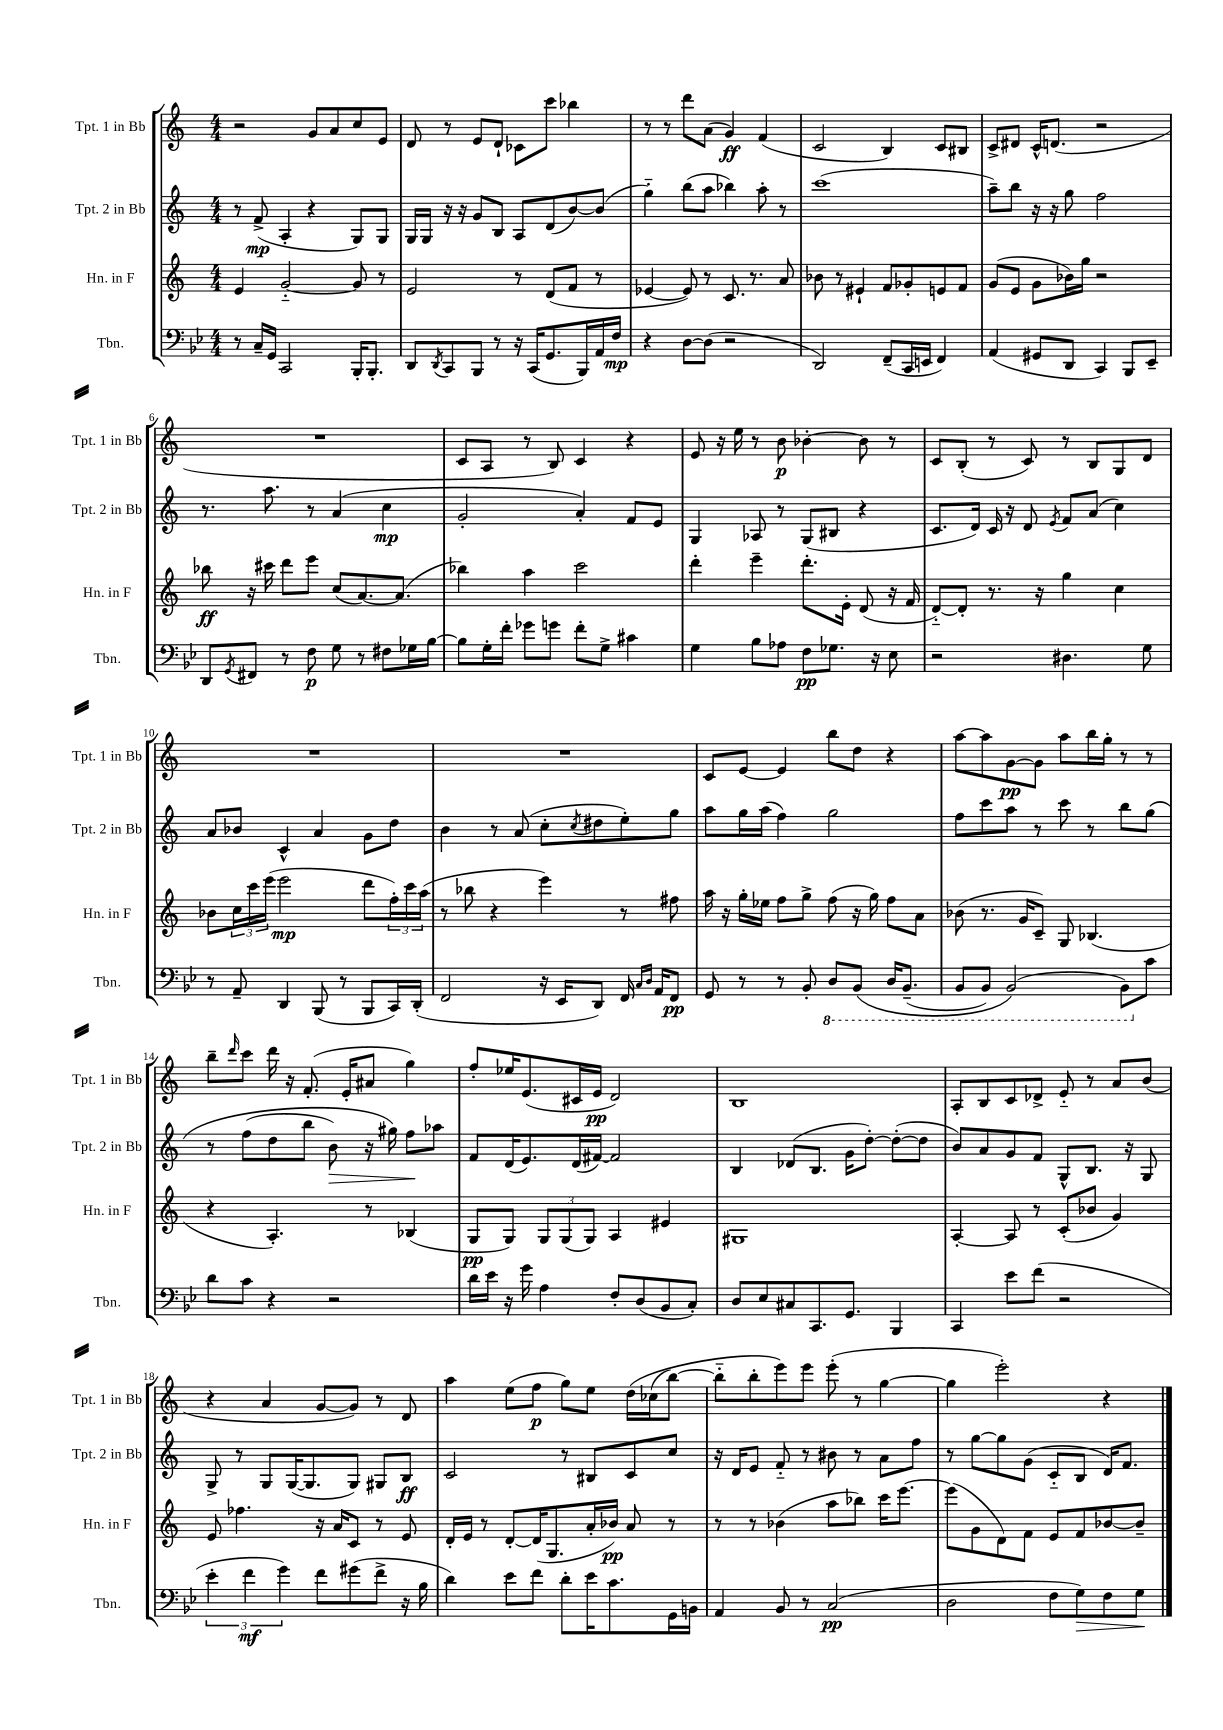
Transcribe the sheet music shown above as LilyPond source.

<<
\new StaffGroup <<
\new Staff = "s0" \with { instrumentName = "Tpt. 1 in Bb" shortInstrumentName = "Tpt. 1 in Bb" } {
    \clef treble \key c \major \numericTimeSignature \time 4/4
    r2 g'8 a'8 c''8 e'8 |
    d'8 r8 e'8 d'8-! ces'8 c'''8 bes''4 |
    r8 r8 d'''8 a'8( g'4\ff) f'4( |
    c'2 b4) c'8 bis8 |
    c'8-> dis'8 c'16-^ d'8.( r2 |
    R1 |
    c'8 a8 r8 b8) c'4 r4 |
    e'8 r16 e''16 r8 b'8\p bes'4~-. bes'8 r8 |
    c'8 b8-.( r8 c'8) r8 b8 g8 d'8 |
    R1 |
    R1 |
    c'8 e'8~ e'4 b''8 d''8 r4 |
    a''8~ a''8 g'8~\pp g'8 a''8 b''16 g''16-. r8 r8 |
    b''8-- \grace { d'''16 } c'''8 d'''16 r16 f'8.-.( e'16-. ais'8 g''4) |
    f''8-. ees''16 e'8.( cis'16 e'16\pp d'2) |
    b1 |
    a8-. b8 c'8 des'8-> e'8-_ r8 a'8 b'8( |
    r4 a'4 g'8~ g'8) r8 d'8 |
    a''4 e''8( f''8\p g''8) e''8 d''16\( ces''16( b''8~) |
    b''8-_ b''8-. e'''8\) e'''8 e'''8-.( r8 g''4~ |
    g''4 e'''2-.) r4 \bar "|." |
}
\new Staff = "s1" \with { instrumentName = "Tpt. 2 in Bb" shortInstrumentName = "Tpt. 2 in Bb" } {
    \clef treble \key c \major \numericTimeSignature \time 4/4
    r8 f'8->\mp( a4-. r4 g8) g8 |
    g16 g16 r16 r16 g'8 b8 a8 d'8( b'8~) b'8( |
    g''4-_) b''8( a''8 bes''4) a''8-. r8 |
    c'''1( |
    a''8--) b''8 r16 r16 g''8 f''2 |
    r8. a''8. r8 a'4( c''4\mp |
    g'2-. a'4-.) f'8 e'8 |
    g4 aes8 r8 g8( bis8 r4 |
    c'8. d'16) c'16 r16 d'8 \acciaccatura { e'8 } f'8 a'8( c''4) |
    a'8 bes'8 c'4-^ a'4 g'8 d''8 |
    b'4 r8 a'8( c''8-. \acciaccatura { c''8 } dis''8 e''8-.) g''8 |
    a''8 g''16 a''16( f''4) g''2 |
    f''8 c'''8 a''8 r8 c'''8 r8 b''8 g''8\( |
    r8 f''8( d''8 b''8 b'8\>) r16 gis''16\) f''8\! aes''8 |
    f'8 d'16( e'8.) d'16( fis'16~) fis'2 |
    b4 des'8( b8. g'16 d''8~-.) d''8~-.( d''8 |
    b'8) a'8 g'8 f'8 g8-^ b8. r16 g8 |
    g8-> r8 g8 g16~( g8. g8) gis8 b8\ff |
    c'2 r8 bis8 c'8 c''8 |
    r16 d'16 e'8 f'8-_ r8 bis'8 r8 a'8 f''8 |
    r8 g''8~ g''8 g'8( c'8-_ b8 d'16) f'8. \bar "|." |
}
\new Staff = "s2" \with { instrumentName = "Hn. in F" shortInstrumentName = "Hn. in F" } {
    \clef treble \key c \major \numericTimeSignature \time 4/4
    e'4 g'2~-_ g'8 r8 |
    e'2 r8 d'8( f'8 r8 |
    ees'4~ ees'8) r8 c'8. r8. a'8 |
    bes'8 r8 eis'4-! f'8 ges'8-. e'8 f'8 |
    g'8( e'8 g'8 bes'16) g''16 r2 |
    bes''8\ff r16 cis'''16 d'''8 e'''8 c''8( a'8.~) a'8.( |
    bes''4) a''4 c'''2 |
    d'''4-. e'''4-- d'''8.-. e'16-. d'8( r16 f'16 |
    d'8~-_) d'8-. r8. r16 g''4 c''4 |
    bes'8 \tuplet 3/2 { c''16 c'''16 e'''16( } e'''2\mp d'''8 \tuplet 3/2 { f''16-.) c'''16 a''16( } |
    r8 bes''8 r4 e'''4) r8 fis''8 |
    a''16 r16 g''16-. ees''16 f''8 g''8-> f''8( r16 g''16) f''8 a'8 |
    bes'8( r8. g'16 c'8--) g8 bes4.( |
    r4 a4.-.) r8 bes4( |
    g8\pp g8) \tuplet 3/2 { g8 g8( g8) } a4 eis'4 |
    gis1 |
    a4~-. a8 r8 c'8-.( bes'8 g'4) |
    e'8 fes''4. r16 a'16 c'8 r8 e'8 |
    d'16-. e'16 r8 d'8~-. d'16( g8. a'16-. bes'16\pp) a'8 r8 |
    r8 r8 bes'4( a''8 bes''8) c'''16 e'''8.~ |
    e'''8( g'8 d'8) f'8 e'8 f'8 bes'8~ bes'8-- \bar "|." |
}
\new Staff = "s3" \with { instrumentName = "Tbn." shortInstrumentName = "Tbn." } {
    \clef bass \key bes \major \numericTimeSignature \time 4/4
    r8 c16-- g,16 c,2 bes,,16-. bes,,8.-. |
    d,8 \acciaccatura { d,8 } c,8 bes,,8 r8 r16 c,16( g,8. bes,,16) a,16 f16\mp |
    r4 d8~ d8( r2 |
    d,2) f,8--( c,16 e,16 f,4) |
    a,4( gis,8 d,8 c,4) bes,,8 ees,8-- |
    d,8 \acciaccatura { g,8 } fis,8 r8 f8\p g8 r8 fis8 ges16 bes16~ |
    bes8 g16-. f'16-. ges'8 g'8 f'8-. g8-> cis'4 |
    g4 bes8 aes8 f8\pp ges8. r16 ees8 |
    r2 dis4. g8 |
    r8 a,8-- d,4 bes,,8( r8 bes,,8 c,16) d,16-.( |
    f,2 r16 ees,16 d,8) f,16 \grace { c16 d16 } a,16 f,8\pp |
    g,8 r8 r8 bes,8-. \ottava #-1 d,8 bes,,8\( d,16 bes,,8.--( |
    bes,,8 bes,,8) bes,,2(\) bes,,8) \ottava #0 c'8 |
    d'8 c'8 r4 r2 |
    d'16 ees'16 r16 g'16 a4 f8-. d8( bes,8 c8-.) |
    d8 ees8 cis8 c,8. g,8. bes,,4 |
    c,4 ees'8 f'8( r2 |
    \tuplet 3/2 { ees'4-. f'4\mf g'4) } f'8 gis'8( f'8-> r16 bes16 |
    d'4) ees'8 f'8 d'8-. ees'16 c'8. g,16 b,16 |
    a,4 bes,8 r8 c2\pp( |
    d2 f8 g8\>) f8 g8\! \bar "|." |
}
>>
>>
